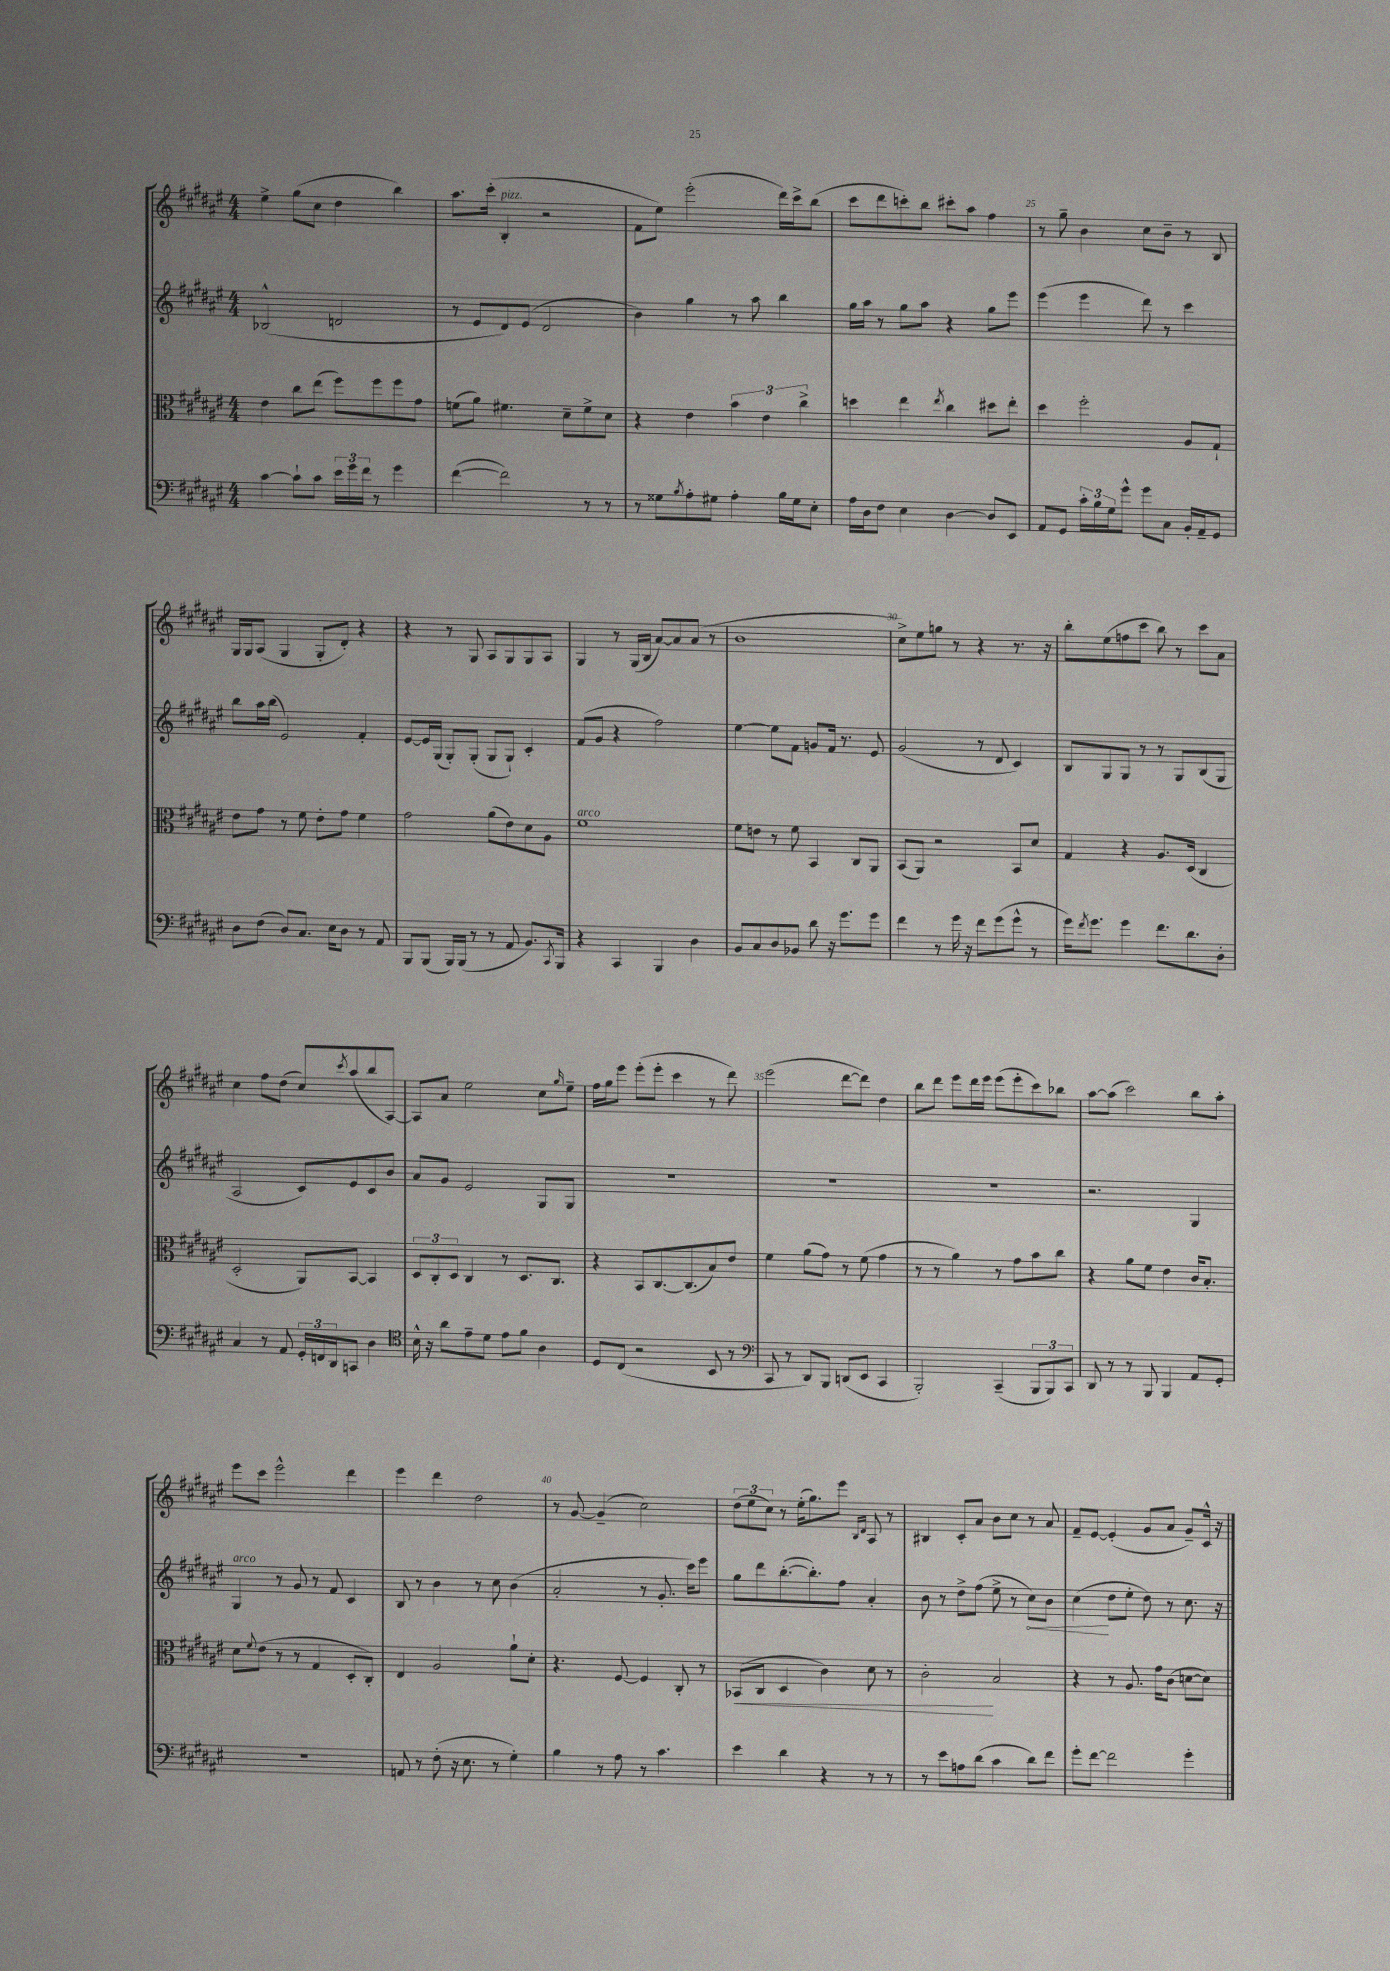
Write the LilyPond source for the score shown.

<<
\new StaffGroup <<
\new Staff = "s0" {
    \clef treble \key fis \major \numericTimeSignature \time 4/4
    eis''4-> gis''8( cis''8 dis''4 b''4) |
    ais''8. cis'''16-.( b4-.^\markup { \italic "pizz." } r2 |
    fis'8 eis''8) eis'''2-.( dis'''16) cis'''16-> b''8( |
    cis'''8 dis'''8 c'''8-.) b''8 cis'''8-. ais''8 fis''4 |
    r8 gis''8-- b'4 cis''8 b'8-- r8 b8 |
    gis16 gis16 ais8( gis4 gis8-. dis'8-.) r4 |
    r4 r8 gis8 ais8 gis8 gis8 ais8 |
    gis4 r8 gis16( b16 ais'8~) ais'8 ais'8( r8 |
    b'1 |
    cis''8->) eis''8 g''8 r8 r4 r8. r16 |
    b''8-. eis''8( f''8 cis'''8 b''8) r8 cis'''8 ais'8 |
    cis''4 fis''8 dis''8( cis''8) \acciaccatura { cis'''8 } ais''8( b''8 ais8~) |
    ais8 ais'8 eis''2 cis''8 \grace { gis''16 } eis''8-- |
    fis''16 gis''16 eis'''8 eis'''8-.( eis'''8-. cis'''4 r8 dis'''8) |
    eis'''2( dis'''8~ dis'''8) dis''4 |
    b''8 dis'''8 eis'''8 dis'''16 eis'''16 eis'''8( eis'''8-. cis'''8) bes''8 |
    ais''8~ ais''8( cis'''2) b''8 ais''8-. |
    eis'''8 cis'''8 eis'''2-^ dis'''4 |
    eis'''4 dis'''4 dis''2 |
    r8 gis'8~ gis'4--( cis''2) |
    \tuplet 3/2 { dis''8( eis''8 cis''8) } r8 eis''16-.( gis''8.) eis'''8 \grace { b16 dis'16 } ais8 r8 |
    bis4 cis'8-. ais'8 b'8 cis''8 r8 ais'8 |
    fis'8-- eis'8~ eis'4-.( gis'8 ais'8 gis'8--) cis'16-^ r16 \bar "|." |
}
\new Staff = "s1" {
    \clef treble \key fis \major \numericTimeSignature \time 4/4
    bes2-^( d'2 |
    r8 eis'8 dis'8) eis'8( dis'2 |
    b'4) gis''4 r8 ais''8 b''4 |
    gis''16 ais''16 r8 gis''8 ais''8 r4 gis''8 eis'''8 |
    eis'''4( eis'''4 dis'''8) r8 cis'''4 |
    b''8 ais''16 b''16( eis'2) fis'4-. |
    eis'8~ eis'16 gis16( gis8-.) gis8-.( gis8 gis8-!) cis'4-. |
    fis'8( gis'8 r4 fis''2) |
    eis''4~ eis''8 fis'8 g'8 fis'16 r8. eis'8 |
    gis'2( r8 dis'8 cis'4) |
    b8 gis8 gis8 r8 r8 gis8 b8( gis8 |
    ais2 cis'8) eis'8 cis'8 b'8 |
    ais'8 gis'8 eis'2 gis8 gis8 |
    R1 |
    R1 |
    R1 |
    r2. gis4 |
    gis4^\markup { \italic "arco" } r8 gis'8 r8 fis'8 cis'4 |
    b8 r8 b'4 r8 cis''8 b'4( |
    ais'2-. r8 gis'8.-. cis'''16) eis'''8 |
    gis''8 dis'''8 b''8.~-.( b''8.-.) fis''8 ais'4-. |
    b'8 r8 dis''8-> fis''8( eis''8-> r8 \once \override Hairpin.circled-tip = ##t cis''8\<) b'8 |
    cis''4\!( dis''8 eis''8-. dis''8) r8 cis''8. r16 \bar "|." |
}
\new Staff = "s2" {
    \clef alto \key fis \major \numericTimeSignature \time 4/4
    eis'4 cis''8 eis''8( fis''8) fis''8 fis''8 gis'8 |
    f'8( ais'8) fis'4. dis'8-- fis'8-> dis'8 |
    r4 eis'4 \tuplet 3/2 { b'4 eis'4 cis''4-> } |
    d''4 eis''4 \acciaccatura { eis''8 } cis''4 dis''8 eis''8-. |
    dis''4 fis''2-. ais8 gis8-! |
    eis'8 gis'8 r8 fis'8 eis'8-. gis'8 fis'4 |
    gis'2 ais'8( eis'8) dis'8 ais8 |
    fis'1^\markup { \italic "arco" } |
    fis'8 e'8 r8 fis'8 b,4 cis8 ais,8 |
    b,8( ais,8) r2 b,8 dis'8 |
    gis4 r4 ais8. dis16( cis4 |
    dis2-. ais,8) b,8~ b,4 |
    \tuplet 3/2 { dis8 cis8-. dis8 } cis4 r8 dis8. cis8. |
    r4 b,8 cis8.~ cis8.( b8) eis'8 |
    fis'4 ais'8( gis'8) r8 fis'8( gis'4 |
    r8 r8 ais'4) r8 gis'8 b'8 cis''8 |
    r4 ais'8 fis'8 eis'4 cis'16 b8.-. |
    dis'8 \appoggiatura { fis'8 } eis'8( r8 r8 gis4 dis8-. cis8-.) |
    eis4 ais2 ais'8-! dis'8-. |
    r4. fis8~ fis4 cis8-. r8 |
    bes,8\<( cis8 dis4 cis'4) dis'8 r8 |
    cis'2-.\! b2 |
    r4 r8 ais8. gis'16 cis'8( d'8~ d'8) \bar "|." |
}
\new Staff = "s3" {
    \clef bass \key fis \major \numericTimeSignature \time 4/4
    cis'4~ cis'8-! cis'8 \tuplet 3/2 { eis'16 gis'16 fis'16 } r8 gis'4 |
    fis'4~( fis'2) r8 r8 |
    r8 gisis8 \acciaccatura { b8 } ais8-. gis8 ais4-. b16 gis16 eis8-. |
    ais16 dis16 fis8 eis4 dis4~ dis8 eis,8 |
    ais,8 gis,8 \tuplet 3/2 { cis'16-. b16 gis16 } gis'8-^ gis'8 cis8 b,16-. ais,16-- gis,8 |
    dis8 fis8( dis8) cis8. eis16 dis8 r8 ais,8 |
    b,,8 b,,8( b,,16) b,,16( r8 r8 ais,8 b,8.) \acciaccatura { cis,8 } b,,16 |
    r4 cis,4 b,,4 dis4 |
    b,8 cis8 dis8 bes,8 dis'8 r16 gis'8. gis'8 |
    fis'4 r8 gis'16 r16 fis'8 gis'8( gis'8-^ r8 |
    gis'16) \acciaccatura { fis'8 } gis'8. gis'4 fis'8. dis'8. dis8-. |
    cis4 r8 ais,8 \tuplet 3/2 { gis,16-. f,16 dis,16 } c,8 dis4 |
    \clef tenor b16-^ r16 ais'8 eis'8-- dis'8 eis'8 fis'8 ais4 |
    dis8 cis8( r2 b,8 r8 |
    \clef bass cis,8 r8 dis,8) b,,8 d,8( eis,8 cis,4 |
    b,,2-.) cis,4--( \tuplet 3/2 { b,,8 b,,8) cis,8 } |
    dis,8 r8 r8 b,,8 b,,4 ais,8 gis,8-. |
    R1 |
    a,8 r8 fis8-.( r16 eis8. r8 gis4-.) |
    b4 r8 ais8 r8 cis'4. |
    eis'4 dis'4 r4 r8 r8 |
    r8 eis'8 a8 dis'8( cis'4 dis'8) fis'8 |
    gis'8-. fis'8~ fis'2 gis'4-. \bar "|." |
}
>>
>>
\layout { \context { \Score currentBarNumber = #21 \override BarNumber.break-visibility = ##(#f #t #t) barNumberVisibility = #(every-nth-bar-number-visible 5) } }
